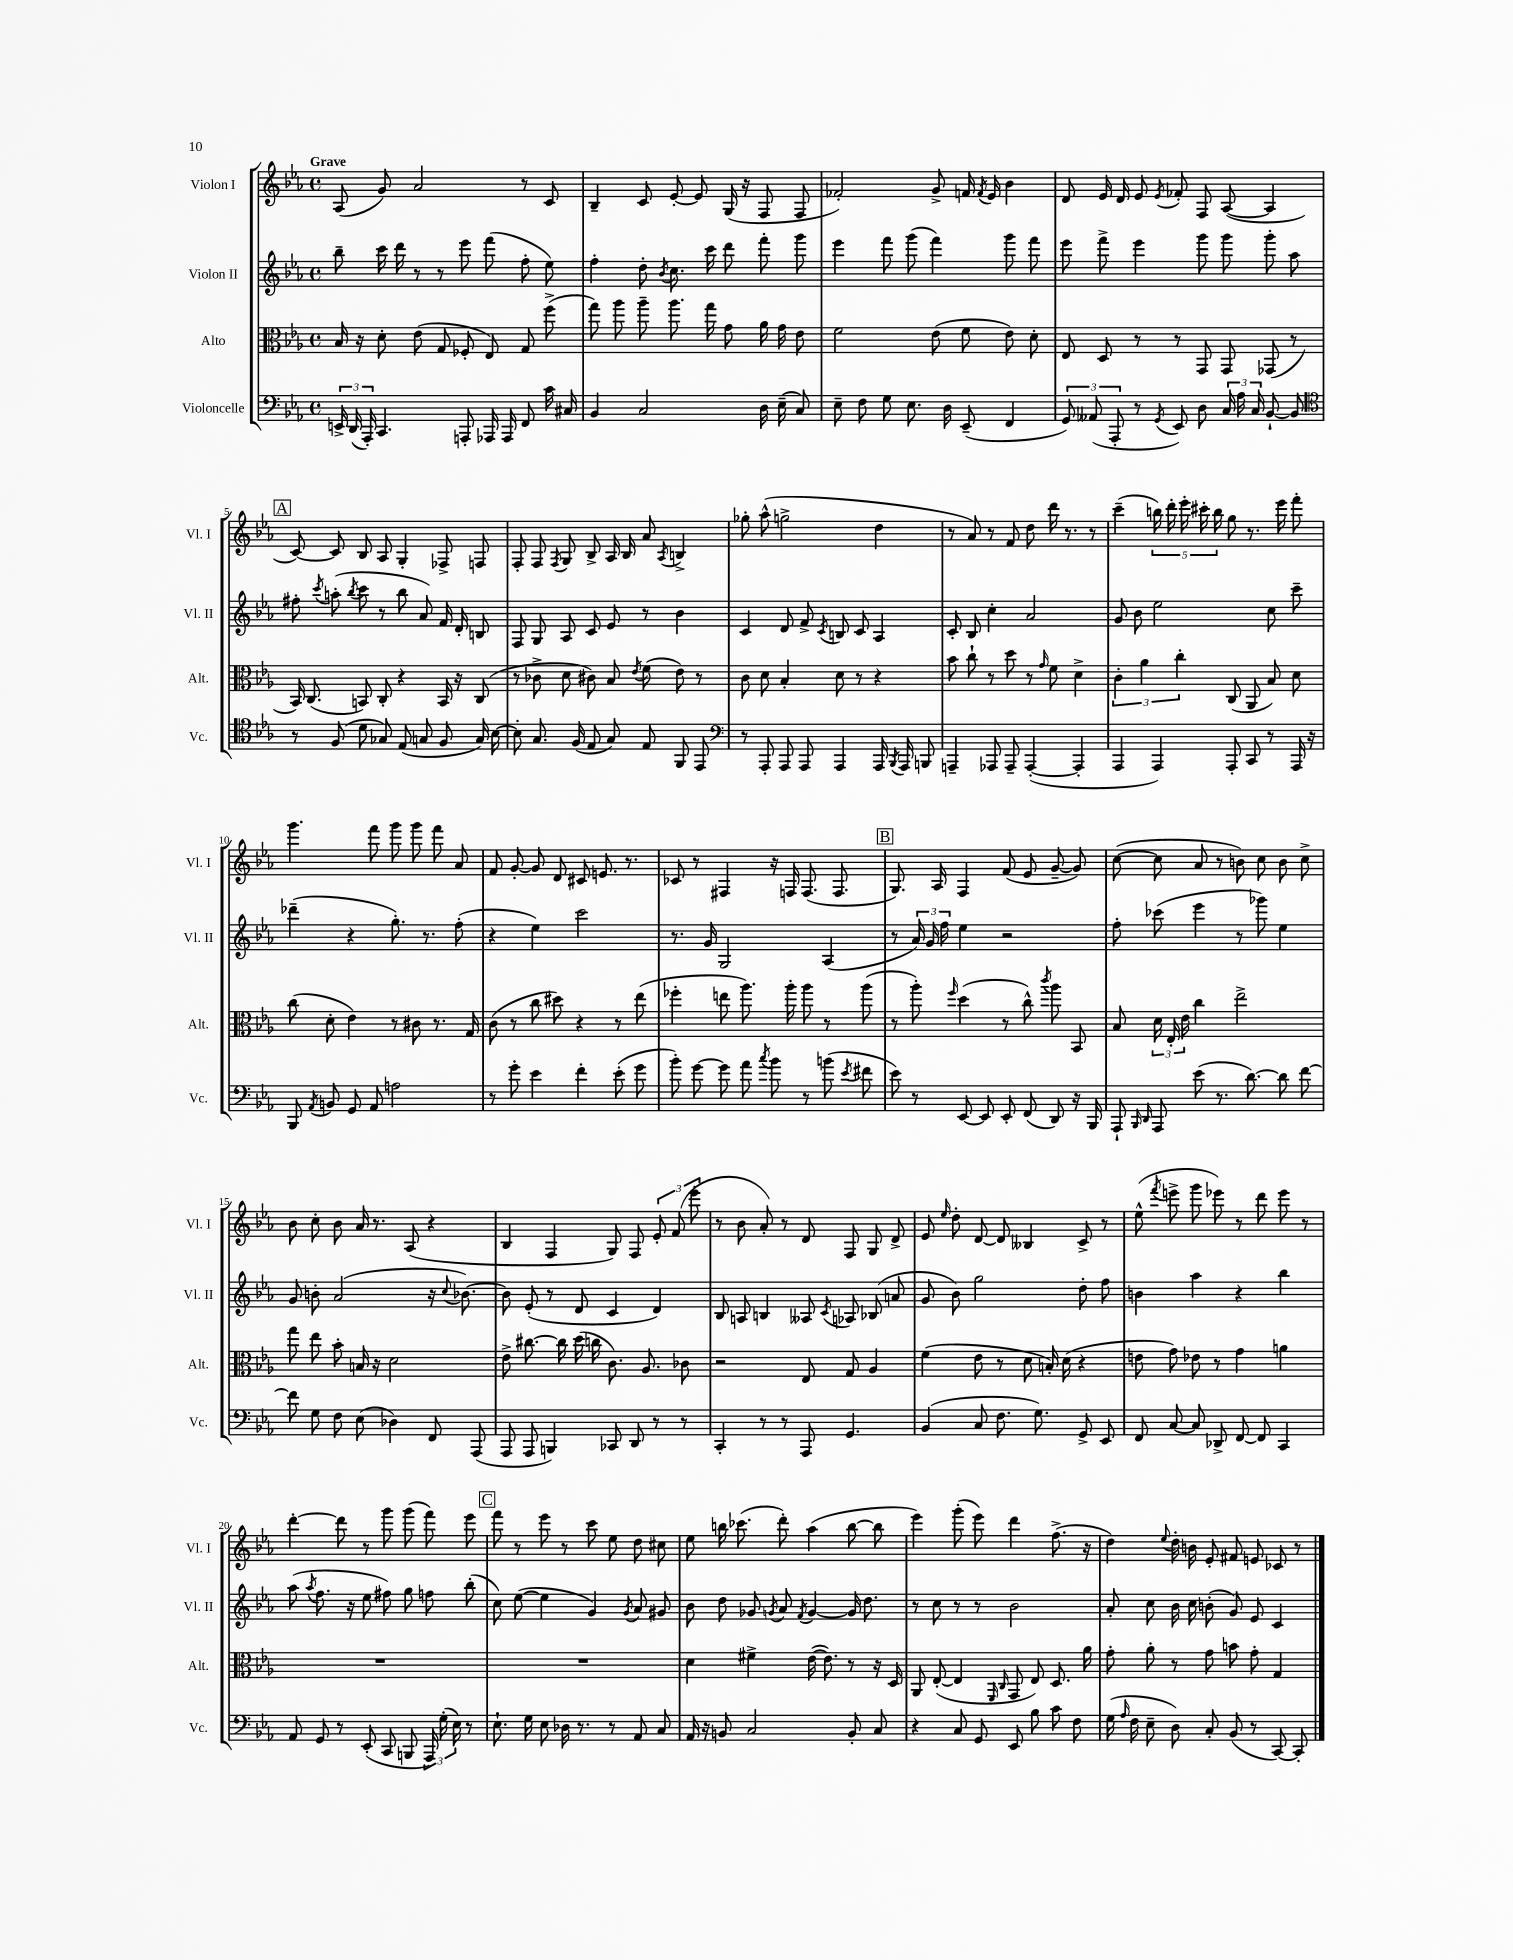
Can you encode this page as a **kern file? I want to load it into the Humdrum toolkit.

**kern	**kern	**kern	**kern
*staff4	*staff3	*staff2	*staff1
*clefF4	*clefC3	*clefG2	*clefG2
*k[b-e-a-]	*k[b-e-a-]	*k[b-e-a-]	*k[b-e-a-]
*M4/4	*M4/4	*M4/4	*M4/4
*met(c)	*met(c)	*met(c)	*met(c)
24EE^/	16B-/	8bb-~\	(8A-/
(24DD/	.	.	.
.	16r	.	.
24AAA-'/)	.	.	.
4.CC/	8d'\	16ccc\	8g/)
.	.	16ddd\	.
.	(8e-\	8r	2a-/
.	8G/	8r	.
8AAA'/	8F-'/	8eee-\	.
16AAA-/	8E-/)	(8fff\	.
16AAA-/	.	.	.
8FF/	8G/	8ff'\	8r
16c\	(8ff^\	8ee-\)	8c/
16C#/	.	.	.
=	=	=	=
4BB-/	8gg\)	4ff'\	4B-~/
.	8aa-\	.	.
2C/	8aa-~\	8dd'\	8c/
.	.	8qb-/	.
.	8.aa-\	8.cc\	[8e-'/
.	.	.	8e-/]
.	16gg\	16ccc\	.
.	8g\	8ddd\	(16G/
.	.	.	16r
16D\	16a-\	8fff'\	8F/
(16E-~\	16g\	.	.
8C/)	8e-\	8ggg\	8F/
=	=	=	=
8E-~\	2f\	4eee-\	2f-'/)
8F\	.	.	.
8G\	.	8fff\	.
8.E-\	.	(8ggg\	.
.	(8e-\	4fff\)	8g^/
16D\	.	.	.
(8EE-~/	8f\	.	16f/
.	.	.	8qf/
.	.	.	16e-/
4FF/	8e-\)	8ggg\	4b-\
.	8d'\	8fff\	.
=	=	=	=
12GG/)	8E-/	8eee-\	8d/
(12AA--/	.	.	.
.	8D/	8fff^\	16e-/
12AAA-'/	.	.	.
.	.	.	16d/
8r	8r	4eee-\	8e-/
8qGG/	.	.	8qe-/
8EE-/)	8r	.	8f-'/
8D\	8GG/	8ggg\	8F/
24C/	8GG/	8ggg\	([8A-/
24A-\	.	.	.
24C/	.	.	.
[8BB-`/	(8GG-/	8ggg'\	4A-/]
8BB-/]	8r	8aa-\	.
=	=	=	=
*clefC4	*	*	*
8r	16BB-/)	8ff#'\	[8c/)
.	(8.C/	.	.
.	.	8qccc/	.
(8F/	.	(8aa'\	8c/]
.	.	8qbb-/	.
8d\	8BB/)	8ccc\	8B-/
8G-/)	8C'/	8r	8A-/
(8E-/	4r	8bb-\	4G'/
8G/	.	8a-/)	.
8F/	16BB/	16f/	8F-^/
.	16r	16d'/	.
16G/)	(8C/	8B/	8F/
[16B-\	.	.	.
=	=	=	=
8B-'\]	8r	8F/	8F'/
8.G/	8c-^\	8G/	8F/
.	.	.	8qF/
.	8d\	8A-/	8G/
(16F/	.	.	.
8E-/	8c#\)	8c/	8B-^/
8G/)	8B-/	8e-/	16A-/
.	.	.	16B-/
.	8qe-/	.	.
8E-/	(8f\	8r	8a-/
.	.	.	8qA-/
8FF/	8e-\)	4b-\	4B^/
8EE-/	8r	.	.
=	=	=	=
*clefF4	*	*	*
8r	8c\	4c/	8gg-'\
8AAA-'/	8d\	.	(8aa-^^\
8AAA-/	4B-'/	8d/	2gg^\
8AAA-/	.	8f^/	.
.	.	8qc/	.
4AAA-/	8d\	8B/	.
.	8r	8c/	.
16AAA-/	4r	4A-/	4dd\
8qBBB-/	.	.	.
16AAA-/	.	.	.
8BBB/	.	.	.
=	=	=	=
4AAA~/	8b-\	8c'/	8r
.	8cc`\	8B-/	8a-/)
8AAA-/	8r	4cc'\	8r
8AAA-~/	8dd\	.	8f/
([4AAA-'/	8r	2a-/	8dd\
.	16qqg/	.	.
.	8f\	.	16ddd\
.	.	.	8.r
4AAA-'/]	4d^\	.	.
.	.	.	8r
=	=	=	=
4AAA-/	6c'\	8g/	(4ccc~\
.	.	8b-\	.
.	6a-\	.	.
4AAA-/)	.	2ee-\	20bb\)
.	.	.	20ddd'\
.	6cc'\	.	.
.	.	.	20eee-'\
.	.	.	20ccc#'\
.	.	.	20bb\
8AAA-'/	(8C/	.	8gg\
8CC/	8AA-/	.	8.r
8r	8B-/)	8cc\	.
.	.	.	16eee-\
16AAA-/	8d\	8ccc~\	8fff'\
16r	.	.	.
=	=	=	=
8BBB-/	(8cc\	(4ddd-~\	4.ggg\
8qAA-/	.	.	.
8BB/	8d'\	.	.
8GG/	4e-\)	4r	.
8AA-/	.	.	8fff\
2A\	8r	8.gg'\)	8ggg\
.	8c#\	.	8ggg\
.	.	8.r	.
.	8.r	.	8fff\
.	.	(8ff'\	8a-/
.	16G/	.	.
=	=	=	=
8r	(8c\	4r	8f/
8g'\	8r	.	[8g'/
4e-\	8cc\	4ee-\)	8g/]
.	8dd#\)	.	8d/
4f'\	4r	2ccc\	8c#/
.	.	.	8.e/
(8e-'\	8r	.	.
.	.	.	8.r
8g\	(8ee-\	.	.
=	=	=	=
8b-'\)	4ff-'\	8.r	8c-/
[8g\	.	.	8r
.	.	16g/	.
8g\]	8ee\	2G/	4F#/
8a-\	8.aa-\)	.	.
8qcc/	.	.	.
8b-\	.	.	16r
.	16aa-'\	.	16F/
8r	8aa-\	.	(8.F/
(8b\	8r	(4A-/	.
.	.	.	8.F/
8qe-/	.	.	.
8f#\	(8aa-\	.	.
=	=	=	=
8e-\)	8r	8r	8.G/)
8r	8aa-'\)	24a-/)	.
.	.	24g/	.
.	.	.	16A-/
.	.	24ff\	.
.	16qqff/	.	.
[8EE-/	(4dd\	4ee-\	4F/
8EE-/]	.	.	.
8EE-'/	8r	2r	(8f/
(8FF/	8cc^^\)	.	8e-/
.	8qccc/	.	.
8DD/)	8aa-\	.	[8g~/
16r	8BB-/	.	8g/])
16BBB-/	.	.	.
=	=	=	=
8AAA-`/	8B-/	8ff'\	([8cc\
16qqBBB-/	.	.	.
16qqDD/	.	.	.
8AAA-/	24d\	(8ccc-\	8cc\]
.	24E-'/	.	.
.	24e-\	.	.
(8e-\	4cc\	4eee-\	8a-/
8.r	.	.	8r
.	2ee-^\	8r	8b\)
[8.d\)	.	.	.
.	.	8ggg-\)	8cc\
8d\]	.	4ee-\	8b\
[8f\	.	.	8cc^\
=	=	=	=
8f\]	8gg\	8g/	8b-\
8G\	8ee-\	8b'\	8cc'\
8F\	8b-'\	(2a-/	8b-\
(8E-\	16B/	.	16a-/
.	16r	.	8.r
4D-\)	2d\	.	.
.	.	.	(8A-/
8FF/	.	16r	4r
.	.	8qqcc/	.
.	.	[8.b-\)	.
(8AAA-/	.	.	.
=	=	=	=
8AAA-/	8e-^\	8b-\]	4B-/
8AAA-/	[8.cc#\	(8e-'/	.
4BBB/)	.	8r	4F/
.	16cc#\]	.	.
.	(16dd\	8d/	.
.	16cc\	.	.
8CC-/	8.c\)	4c/	8G/)
8DD/	.	.	8F/
.	8.A-/	.	.
8r	.	4d/)	12e-'/
.	.	.	(12f/
8r	8c-\	.	.
.	.	.	12eee-'\
=	=	=	=
4CC'/	2r	8B-/	8r
.	.	8A/	8b-\
8r	.	4B/	8a-'/)
8r	.	.	8r
8AAA-/	8E-/	8A--/	8d/
.	.	8qc/	.
4.GG/	8G/	8A-/	8F/
.	4A-/	(8B-/	8G/
.	.	8a/	8d^/
=	=	=	=
(4BB-/	(4f\	8g/	8e-/
.	.	.	16qqee-/
.	.	8b-\)	8dd'\
8C/	8e-\	2gg\	[8d/
8.F\	8r	.	8d/]
.	8d\	.	4B--/
8.G\)	.	.	.
.	16B'/)	.	.
.	(16d\	.	.
8GG^/	4r	8dd'\	8c^/
8EE-/	.	8ff\	8r
=	=	=	=
8FF/	8e\	4b\	(8ee-^^\
.	.	.	8qfff/
[8C/	8g\)	.	8eee^\
8C/]	8e-\	4aa-\	8ggg\
8DD-^/	8r	.	8eee-\)
[8FF/	4g\	4r	8r
8FF/]	.	.	8ddd\
4CC/	4a\	4bb-\	8eee-\
.	.	.	8r
=	=	=	=
8AA-/	1r	(8aa-\	[4ddd'\
.	.	8qaa-/	.
8GG/	.	8.ff\	.
8r	.	.	8ddd\]
.	.	16r	.
(8EE-'/	.	8ee-\	8r
8CC/	.	8ff#\)	8ggg\
8BBB/	.	8gg\	(8ggg\
24AAA-/)	.	8ff\	8fff\)
(24G'\	.	.	.
24E-\)	.	.	.
8r	.	(8bb-'\	8eee-\
=	=	=	=
8.E-`\	1r	8cc\)	8fff\
.	.	([8ee-\	8r
16G\	.	.	.
8E-\	.	4ee-\]	8eee-\
16D-\	.	.	8r
8.r	.	.	.
.	.	4g/)	8ccc\
8r	.	.	8ee-\
.	.	8qg/	.
8AA-/	.	8a-/	8dd\
8C/	.	8g#/	8cc#\
=	=	=	=
16AA-/	4d\	8b-\	8ee-\
16r	.	.	.
8BB/	.	8dd\	16bb\
.	.	.	(8.ccc-\
2C/	4f#^\	8g-/	.
.	.	8qg/	.
.	.	8a-/	8ddd'\)
.	.	8qf/	.
.	([16e-\	[4g/	(4aa-\
.	8.e-\])	.	.
8BB'/	8r	16g/]	[8bb\
.	.	8.dd\	.
8C/	16r	.	8bb\]
.	16D/	.	.
=	=	=	=
4r	8AA-/	8r	4eee-\)
.	([8E-'/	8cc\	.
8C/	4E-/]	8r	(8ggg'\
8GG/	.	8r	8eee-\)
.	16qqFF/	.	.
.	16qqC/	.	.
8EE-/	8GG/	2b-\	4ddd\
8B-\	8E-/)	.	.
8c\	8.D/	.	(8.ff^\
8F\	.	.	.
.	16a-\	.	16r
=	=	=	=
(16G\	8g'\	8a-'/	4dd\)
16qqA-/	.	.	.
16F\	.	.	.
8E-~\	8a-'\	8cc\	.
.	.	.	8qqee-/
8D\)	8r	16b-\	16dd'\
.	.	16cc\	16b\
8C'/	8g\	(8b'\	8e-'/
(8BB-/	8b\	8g/)	8f#/
8r	8g'\	8e-/	8e/
[8CC/)	4G/	4c/	8c-/
8CC'/]	.	.	8r
==	==	==	==
*-	*-	*-	*-
